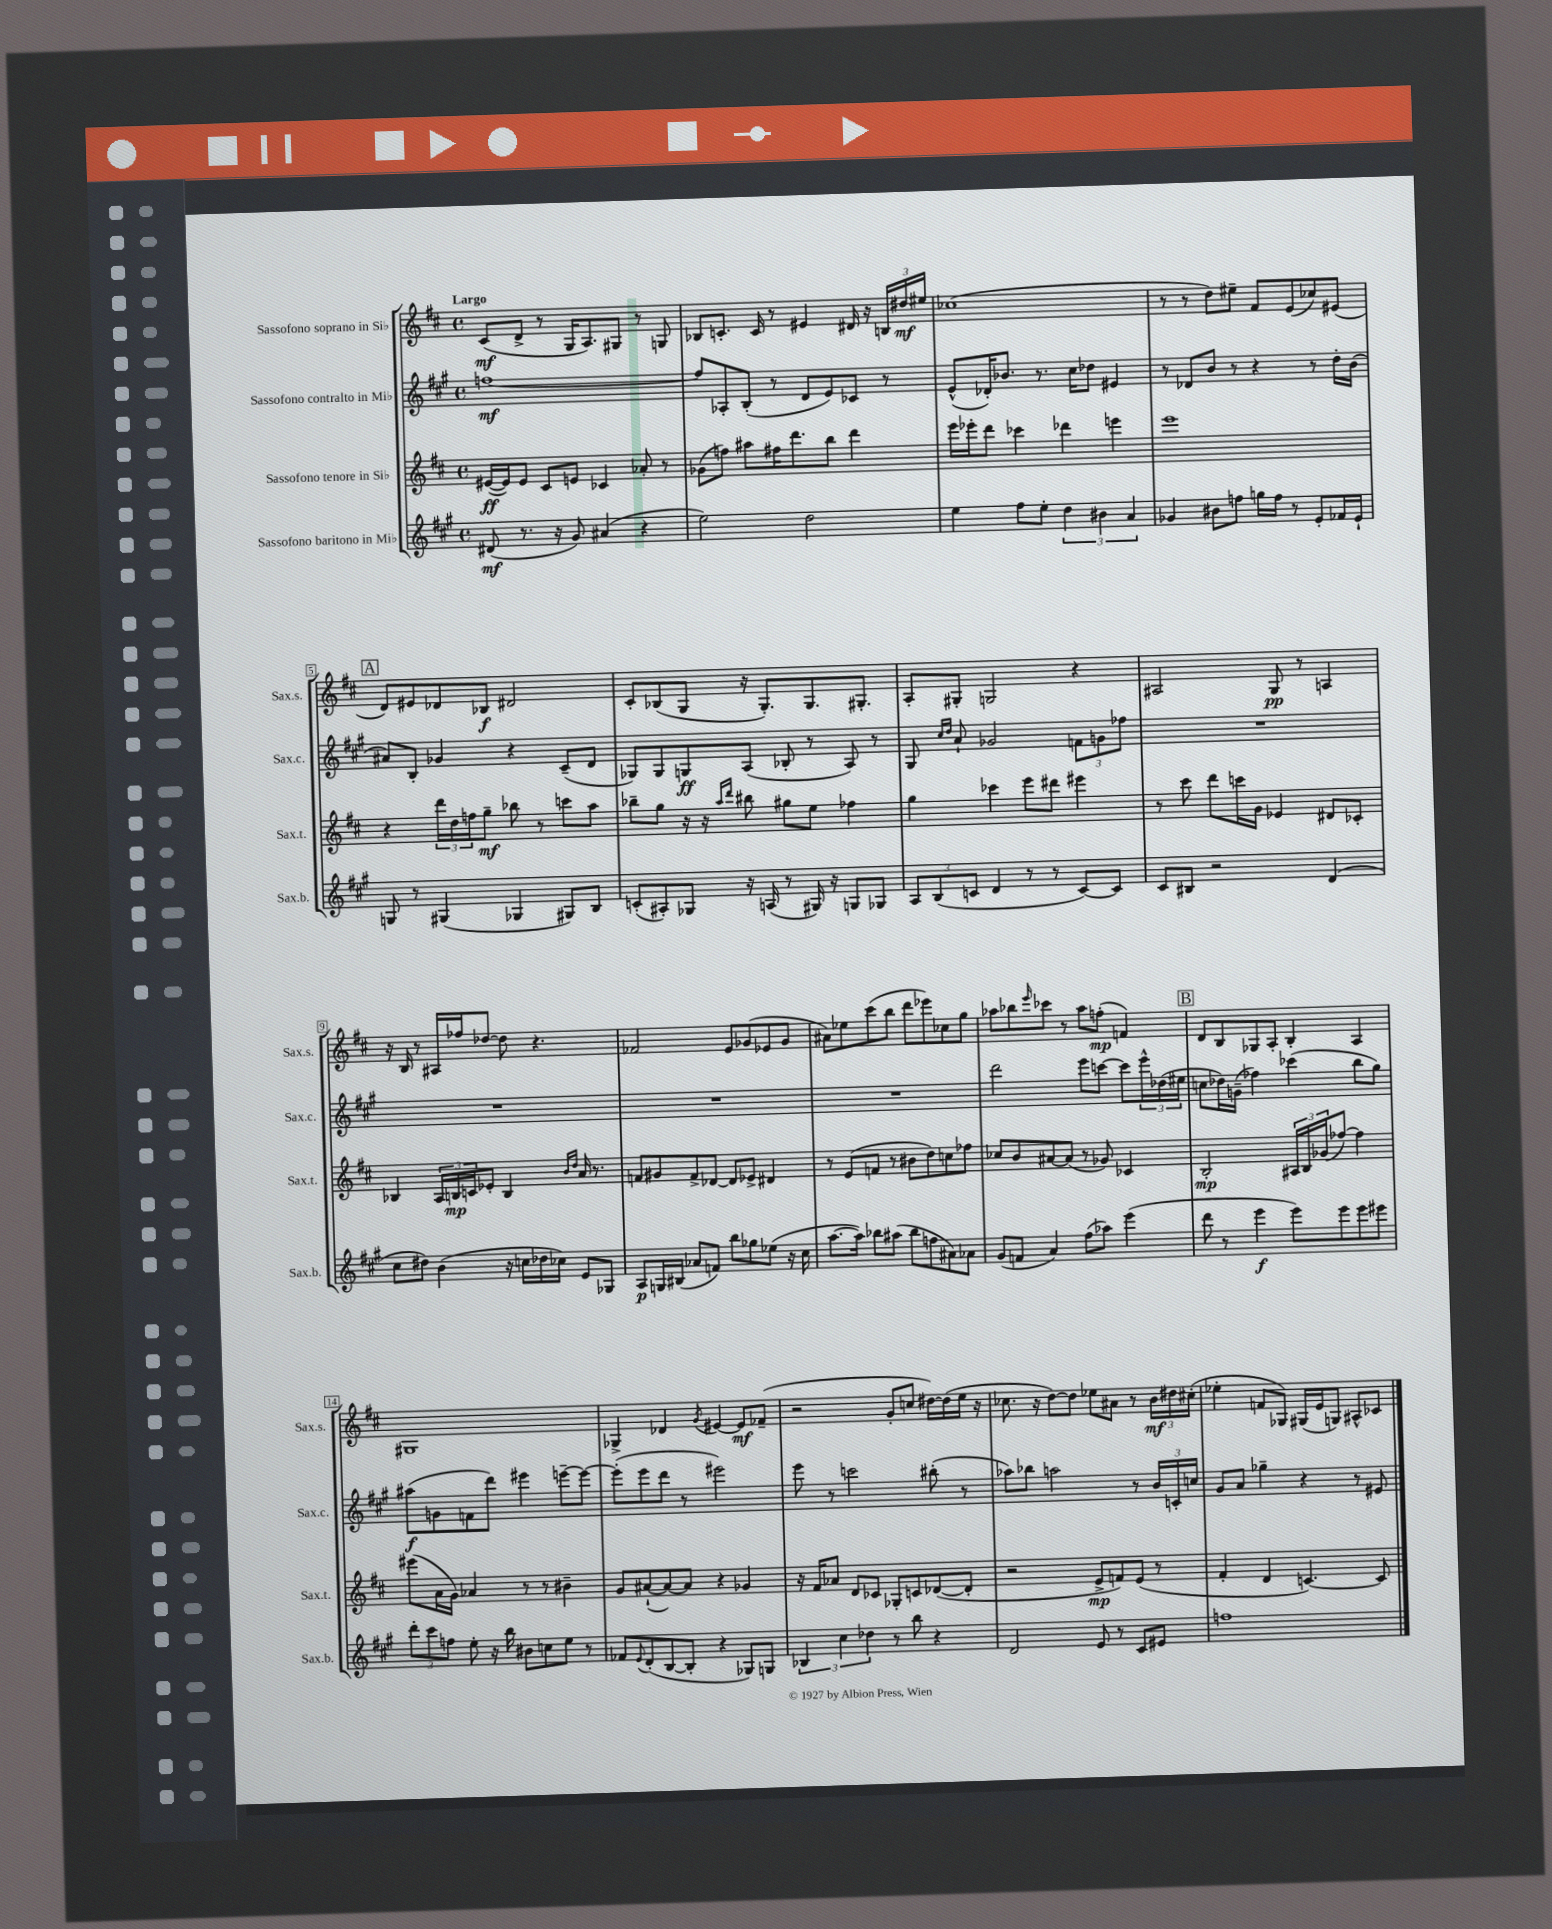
<<
\new StaffGroup <<
\new Staff = "s0" \with { instrumentName = "Sassofono soprano in Sib" shortInstrumentName = "Sax.s." } {
    \clef treble \key d \major \defaultTimeSignature \time 4/4 \tempo "Largo"
    cis'8\mf( d'8-> r8 g16 a8.) gis8 r8 g8 |
    bes8 c'8.-. c'16 r8 eis'4 dis'16 r16 \tuplet 3/2 { b16 dis''16\mf eis''16 } |
    ces''1( |
    r8 r8 d''8) eis''8-- fis'8 e'8( ces''8) eis'8( |
    \mark \markup { \box "A" } d'8) eis'8 des'8 bes8\f dis'2 |
    cis'8-. bes8( g8 r16 g8.-.) g8. gis8.-. |
    a8-. gis8-. g2 r4 |
    ais2 g8\pp r8 a4 |
    r16 b16 r8 ais16 fes''16 des''8~ des''8 r4. |
    fes'2 e'8 ges'8( ees'8 ges'8 |
    ais'8) ees''8 cis'''8( b''8 d'''8 ees'''8) ces''8 g''8 |
    aes''8 bes''8 \grace { e'''16 } ces'''8 r8 aes''8 f''8-.\mp( f'4) |
    \mark \markup { \box "B" } d'8 b8 ges8 a8-. b4-. a4 |
    gis1 |
    ges4-> des'4 \acciaccatura { g'8 } eis'4~ eis'8\mf fes'8--( |
    r2 g'8-. c''8 dis''16~) dis''16( e''16 r16 |
    ces''8. r16 d''8~) d''8 ees''8 ais'8 r8 \tuplet 3/2 { b'16\mf dis''16 cis''16-.( } |
    ees''4-. f'8 ges8) gis16( e'16 g8) ais8-^ ces'8 \bar "|." |
}
\new Staff = "s1" \with { instrumentName = "Sassofono contralto in Mib" shortInstrumentName = "Sax.c." } {
    \clef treble \key a \major \defaultTimeSignature \time 4/4
    f''1~\mf |
    f''8 aes8-. b8-.( r8 d'8 e'8) ces'8 r8 |
    e'8-^( des'16-.) bes'8. r8. cis''16 des''8 eis'4 |
    r8 des'8 b'8 r8 r4 r8 d''16-. b'16( |
    \mark \markup { \box "A" } ais'8) b8-. ges'4 r4 cis'8--( d'8 |
    ges8) ges8 g8\ff a8( bes8-. r8 a8) r8 |
    gis8 \grace { cis''16 d''16 } a'8-! ges'2 \tuplet 3/2 { f'8 g'8 fes''8 } |
    R1 |
    R1 |
    R1 |
    R1 |
    d'''2 e'''8 c'''8~ c'''8 \tuplet 3/2 { e'''16-^ des''16( eis''16 } |
    \mark \markup { \box "B" } c''8 des''16) g'16--( fes''4) ces'''4( b''8 gis''8) |
    ais''8\f( g'8 f'8 d'''8) eis'''4 e'''8~-- e'''8~ |
    e'''8-.( e'''8 d'''8 r8 eis'''2) |
    e'''8 r8 c'''2 bis''8-.( r8 |
    aes''8) bes''8 a''2 r8 \tuplet 3/2 { b'16 c'16-. c''16 } |
    gis'8 a'8 ges''4-- r4 r8 eis'8 \bar "|." |
}
\new Staff = "s2" \with { instrumentName = "Sassofono tenore in Sib" shortInstrumentName = "Sax.t." } {
    \clef treble \key d \major \defaultTimeSignature \time 4/4
    eis'16~\ff( eis'16) eis'8 cis'8 e'8 ces'4 aes'8-. r8 |
    ges'8( f''8) ais''8 fis''16 d'''8. b''8 d'''4 |
    e'''16 ees'''16-. d'''8 ces'''4 des'''4 e'''4 |
    e'''1 |
    \mark \markup { \box "A" } r4 \tuplet 3/2 { d'''16 d''16 f''16 } g''8--\mf bes''8 r8 c'''8 a''8 |
    bes''8-- g''8 r16 r16 \grace { a''16 d'''16 } bis''8 gis''8 e''8 fes''4 |
    g''4 ces'''4 e'''8 dis'''8 eis'''4 |
    r8 cis'''8 d'''8 c'''16 g'16 ees'4 dis'8 ces'8-. |
    bes4 \tuplet 3/2 { a16 b16\mp c'16 } ees'8-. b4 \grace { b'16 d''16 } a'16 r8. |
    f'8 gis'8 f'8-> des'8~ des'8 ees'8-> dis'4 |
    r8 e'8( f'8 r8 bis'8 d''8) c''8 fes''8 |
    ces''8 b'8 ais'8~ ais'8( r8 ges'8) ces'4 |
    \mark \markup { \box "B" } b2-.\mp \tuplet 3/2 { ais16 b16 ges'16( } fes''8~) fes''4 |
    eis'''8( a'16 g'16) aes'4 r8 r8 bis'4-- |
    g'8 ais'8~-!( ais'8~) ais'8 r4 ges'4 |
    r16 fis'16 aes'8 d'8 ces'8 ges8-. c'8 des'8~( des'8-. |
    r2 e'8->\mp f'8) e'8( r8 |
    fis'4-. d'4 c'4.~) c'8 \bar "|." |
}
\new Staff = "s3" \with { instrumentName = "Sassofono baritono in Mib" shortInstrumentName = "Sax.b." } {
    \clef treble \key a \major \defaultTimeSignature \time 4/4
    dis'8\mf( r8. r16 gis'8) ais'4( r4 |
    e''2) d''2 |
    e''4 fis''8 e''8-. \tuplet 3/2 { d''4 bis'4 a'4 } |
    ges'4 bis'8 f''8 g''16 f''16 r8 e'8-. fes'16 e'16-! |
    \mark \markup { \box "A" } g8 r8 gis4( ges4 gis8) b8 |
    c'8-.( ais8-.) ges8 r16 a16( r8 gis16) r16 g8 ges8 |
    \tuplet 3/2 { a8 b8( c'8 } d'4 r8 r8 c'8~) c'8 |
    cis'8 bis8 r2 d'4( |
    cis''8 dis''8) b'4( r16 c''16 des''16 ces''16) e'8 ges8 |
    a8\p g16 bis16( aes'8 f'8) b''8 ges''8 ees''8( r16 cis''16 |
    a''8.~ a''16) bes''8 ais''8( bes''8 f''8 ais'8) aes'8 |
    gis'8( f'8 a'4) fis''8( aes''8) e'''4( |
    \mark \markup { \box "B" } d'''8 r8 e'''4\f e'''8) e'''8 e'''8 eis'''8 |
    \tuplet 3/2 { d'''8-. cis'''8 f''8 } e''8-. r16 b''16 bis'8 c''8 e''8 r8 |
    fes'8 \appoggiatura { e'8 } d'8-.( b8~ b8-. r4 ges8) g8 |
    \tuplet 3/2 { bes4 cis''4 des''4 } r8 b''8 r4 |
    d'2 e'8 r8 cis'8 eis'8 |
    f''1 \bar "|." |
}
>>
>>
\layout { \context { \Score \override BarNumber.stencil = #(make-stencil-boxer 0.1 0.3 ly:text-interface::print) } }
